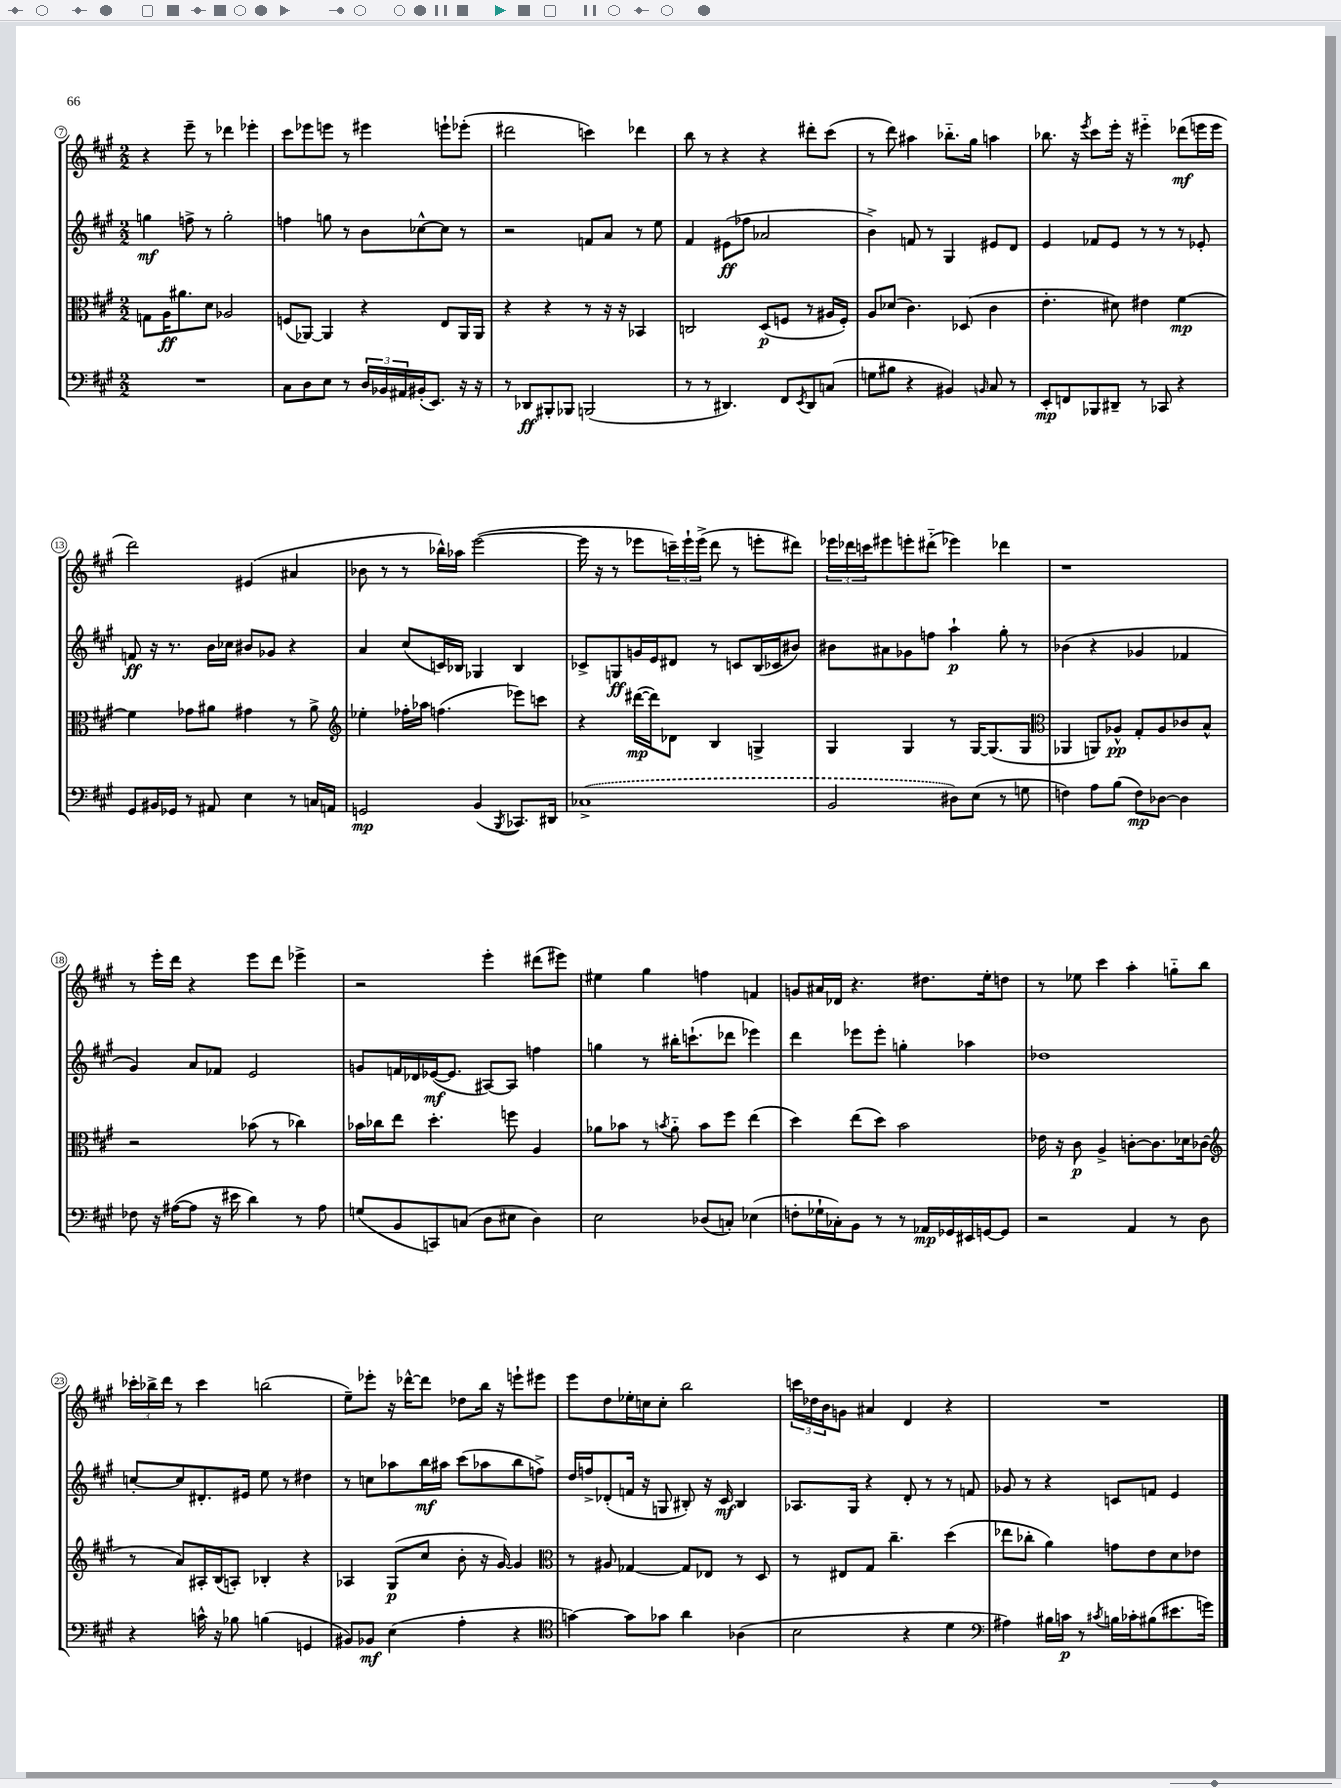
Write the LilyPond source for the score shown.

<<
\new StaffGroup <<
\new Staff = "s0" {
    \clef treble \key a \major \numericTimeSignature \time 2/2
    r4 e'''8-- r8 des'''4 ees'''4-. |
    cis'''8 ees'''8 e'''8 r8 eis'''4 e'''8-! ees'''8-.( |
    dis'''2 c'''4) des'''4 |
    b''8 r8 r4 r4 dis'''8-. cis'''8( |
    r8 d'''8) ais''4 bes''8.-_ gis''16 a''4 |
    bes''8. r16 \acciaccatura { e'''8 } cis'''8 e'''16-. r16 eis'''4-_ des'''8\mf( e'''16 e'''16 |
    d'''2) eis'4( ais'4 |
    bes'8 r8 r8 bes''16-^) aes''16 e'''2~( |
    e'''16 r16 r8 ees'''8 \tuplet 3/2 { c'''16--) ees'''16-! ees'''16->( } d'''8 r8 e'''8-. dis'''8) |
    \tuplet 3/2 { ees'''16 des'''16 c'''16 } eis'''8 e'''8-. dis'''8-_( ees'''4) des'''4 |
    r1 |
    r8 e'''16-. d'''16 r4 e'''8 d'''8 ees'''4-> |
    r2 e'''4-. dis'''8( eis'''8) |
    eis''4 gis''4 f''4 f'4 |
    g'8 ais'16 des'16 r4. dis''8. e''16-. d''8 |
    r8 ees''8 cis'''4 a''4-. g''8-_ b''8 |
    \tuplet 3/2 { ces'''16-. bes''16-> d'''16 } r8 ces'''4 b''2( |
    e''8--) ees'''8-. r16 des'''16~-^ des'''8 des''8 b''16 r16 e'''8-! eis'''8 |
    e'''8 d''8 ees''16-. c''16 c''8-. b''2 |
    \tuplet 3/2 { c'''16 des''16 b'16 } g'8 ais'4 d'4 r4 |
    R1 \bar "|." |
}
\new Staff = "s1" {
    \clef treble \key a \major \numericTimeSignature \time 2/2
    g''4\mf f''8-> r8 g''2-. |
    f''4 g''8 r8 b'8 ces''8~-^ ces''8 r8 |
    r2 f'8 a'8 r8 e''8 |
    fis'4 eis'8\ff( fes''8 aes'2 |
    b'4->) f'8 r8 gis4 eis'8 d'8 |
    e'4 fes'8 e'8 r8 r8 r8 ees'8-. |
    f'8\ff r16 r8. b'16 ces''16 bis'8 ges'8 r4 |
    a'4 cis''8( c'16) bes16 ges4 bes4 |
    ces'8-> g8\ff g'16 e'16 dis'8 r8 c'8 b16( ces'16 bis'8) |
    bis'8 ais'8 ges'8 f''8 a''4-!\p gis''8-. r8 |
    bes'4( r4 ges'4 fes'4 |
    gis'4) a'8 fes'8 e'2 |
    g'8 f'16 des'16 ees'16~\mf( ees'8. ais8~) ais8 f''4 |
    g''4 r8 bis''16-. c'''8.-!( des'''8 ees'''4) |
    d'''4 ees'''8 ees'''8-. g''4-. aes''4 |
    des''1 |
    c''8~-. c''8 dis'8.-. eis'16 e''8 r8 dis''4 |
    r8 c''8 aes''8 b''16\mf ais''16 cis'''8( aes''8 b''8 f''8->) |
    d''16 f''16-> des'8-.( f'16 r16 g8 bis8-.) r16 cis'16\mf bis4 |
    aes8. gis16 r4 d'8-. r8 r8 f'8 |
    ges'8 r8 r4 c'8 f'8 e'4 \bar "|." |
}
\new Staff = "s2" {
    \clef alto \key a \major \numericTimeSignature \time 2/2
    g8 a16\ff ais'8. d'8 aes2 |
    f8( aes,8~) aes,4 r4 e8 aes,16 aes,16 |
    r4 r4 r8 r16 r16 bes,4 |
    c2 d8\p( f8 r8 ais16 f16-.) |
    a8 des'8( cis'4.) des8( cis'4 |
    e'4.-. dis'8) eis'4 fis'4~\mp |
    fis'4 ges'8 ais'8 gis'4 r8 ais'8-> |
    \clef treble ees''4-. fes''16-. aes''16 f''4.( ees'''8) c'''8 |
    r4 dis'''16~\mp( dis'''16) des'8 b4 g4-> |
    gis4 gis4 r8 gis16~ gis8.( gis8 |
    \clef alto aes,4 a,8) aes8-^\pp gis8-. aes8 ces'8 b8-^ |
    r2 bes'8( r8 ces''4) |
    bes'16 ces''16 e''8 d''4.-. f''8 a4 |
    aes'8 bes'8 r8 \acciaccatura { b'8 } aes'8-_ b'8 fis''8 e''4( |
    d''4) e''8( d''8) b'2 |
    ees'16 r16 cis'8\p a4-> c'8~-. c'8. des'16 ces'8( |
    \clef treble r8 a'8) ais16-. b16( a8-.) bes4-. r4 |
    aes4 gis8\p( cis''8 b'8-. r16 gis'16~) gis'4 |
    \clef alto r8 ais8 ges4~ ges8 ees8 r8 d8 |
    r8 eis8 gis8 cis''4.-- d''4( |
    ees''8 ces''8-. a'4) g'8 e'8 d'8 ees'8 \bar "|." |
}
\new Staff = "s3" {
    \clef bass \key a \major \numericTimeSignature \time 2/2
    R1 |
    cis8 d8 e8 r8 \tuplet 3/2 { d16 bes,16 ais,16 } bis,16-.( e,8.) r16 r16 |
    r8 des,8\ff bis,,8-. bes,,8 b,,2( |
    r8 r8 dis,4.) fis,8 \acciaccatura { e,8 } dis,8 c8( |
    g8 bis8 r4 bis,4) \grace { b,16 } cis8 r8 |
    e,8-.\mp f,8 bes,,8 dis,8-- r8 ces,8 r4 |
    gis,8 bis,16 ges,16 r8 ais,8 e4 r8 c16 a,16 |
    g,2\mp b,4( \acciaccatura { b,,8 } ces,8.) dis,16 |
    \once \slurDashed ces1->( |
    b,2 dis8) e8( r8 g8 |
    f4) a8 b8( f8\mp) des8~ des4 |
    fes8 r16 ais16~( ais8 r16 eis'16 d'4) r8 ais8 |
    g8( b,8 c,8) c8( d8 eis8 d4) |
    e2 des8( c8-.) ees4( |
    f8-. ges16-! ces16-.) b,8 r8 r8 aes,16\mp ges,16 eis,16 g,16~ g,8 |
    r2 a,4 r8 d8 |
    r4 c'16-^ r16 bes8 b4( g,4 |
    bis,8) bes,8\mf e4( a4-. r4 |
    \clef tenor g'4~) g'8 ges'8 a'4 aes4( |
    b2 r4 d'4 |
    \clef bass ais4) bis16 c'16\p r8 \acciaccatura { cis'8 } b16 ces'16-. bis8( eis'8. g'16) \bar "|." |
}
>>
>>
\layout { \context { \Score currentBarNumber = #7 \override BarNumber.stencil = #(make-stencil-circler 0.1 0.3 ly:text-interface::print) } }
